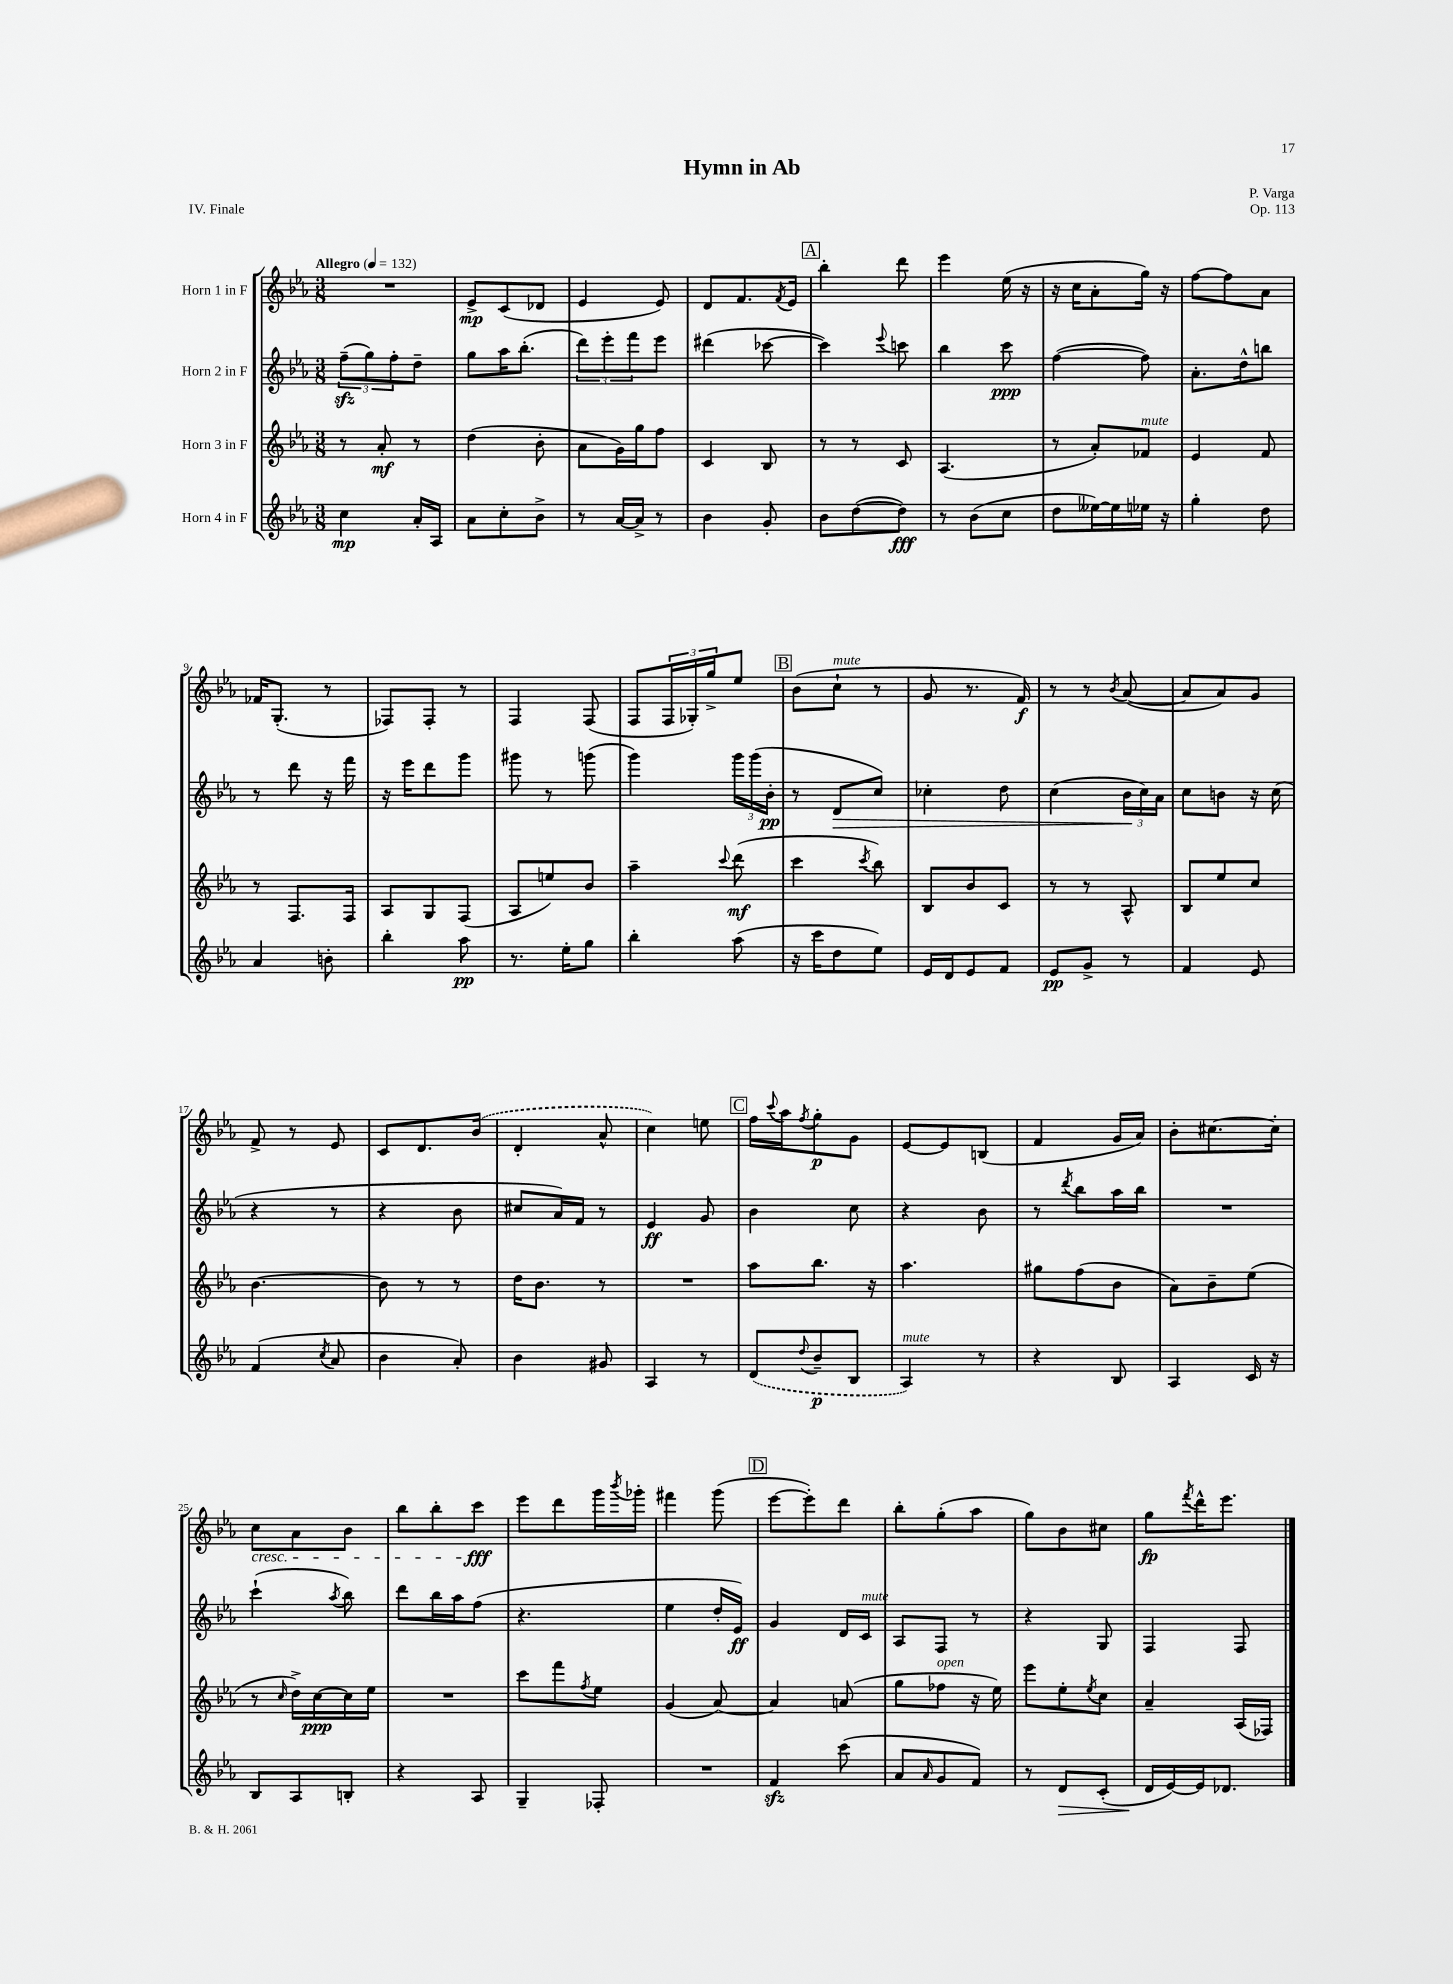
\header { title = "Hymn in Ab" composer = "P. Varga" opus = "Op. 113" piece = "IV. Finale" }
<<
\new StaffGroup <<
\new Staff = "s0" \with { instrumentName = "Horn 1 in F" } {
    \clef treble \key ees \major \numericTimeSignature \time 3/8 \tempo "Allegro" 4 = 132
    R4. |
    ees'8->\mp c'8( des'8 |
    ees'4 ees'8) |
    d'8 f'8. \acciaccatura { f'8 } ees'16 |
    \mark \markup { \box "A" } bes''4-. d'''8 |
    ees'''4 ees''16( r16 |
    r16 c''16 aes'8-. g''16) r16 |
    f''8~ f''8 aes'8 |
    fes'16 g8.-.( r8 |
    fes8) fes8-. r8 |
    f4 f8( |
    f8 \tuplet 3/2 { f16 ges16-.) g''16-> } ees''8 |
    \mark \markup { \box "B" } bes'8( c''8-!^\markup { \italic "mute" } r8 |
    g'8 r8. f'16\f) |
    r8 r8 \acciaccatura { bes'8 } aes'8~( |
    aes'8 aes'8) g'8 |
    f'8-> r8 ees'8 |
    c'8 d'8. \once \slurDashed bes'16( |
    d'4-. aes'8-^ |
    c''4) e''8 |
    \mark \markup { \box "C" } f''16 \appoggiatura { c'''8 } aes''16 \acciaccatura { f''8 } g''8-.\p g'8 |
    ees'8~ ees'8 b8( |
    f'4 g'16 aes'16) |
    bes'8-. cis''8.~ cis''16-. |
    c''8\cresc aes'8 bes'8 |
    bes''8 bes''8-. c'''8\fff\! |
    ees'''8 d'''8 g'''16 \acciaccatura { bes'''8 } ges'''16-. |
    fis'''4 g'''8( |
    \mark \markup { \box "D" } ees'''8~ ees'''8-.) d'''8 |
    bes''8-. g''8-.( aes''8 |
    g''8) bes'8 cis''8 |
    g''8\fp \acciaccatura { f'''8 } d'''16-^ ees'''8. \bar "|." |
}
\new Staff = "s1" \with { instrumentName = "Horn 2 in F" } {
    \clef treble \key ees \major \numericTimeSignature \time 3/8
    \tuplet 3/2 { f''8--\sfz( g''8) f''8-. } d''8-- |
    g''8 aes''16 bes''8.-.( |
    \tuplet 3/2 { d'''8) ees'''8-. f'''8 } ees'''8 |
    dis'''4( ces'''8~ |
    \mark \markup { \box "A" } ces'''4) \appoggiatura { ees'''8 } c'''8 |
    bes''4 c'''8\ppp |
    f''4~( f''8) |
    aes'8.-. d''16-^ b''8 |
    r8 d'''8 r16 f'''16 |
    r16 ees'''16 d'''8 g'''8 |
    gis'''8 r8 g'''8( |
    g'''4) \tuplet 3/2 { g'''16 g'''16( bes'16-.\pp } |
    \mark \markup { \box "B" } r8 d'8\> c''8) |
    ces''4-. d''8 |
    c''4( \tuplet 3/2 { bes'16\! c''16) aes'16 } |
    c''8 b'8 r16 c''16( |
    r4 r8 |
    r4 bes'8 |
    cis''8 aes'16) f'16 r8 |
    ees'4\ff g'8 |
    \mark \markup { \box "C" } bes'4 c''8 |
    r4 bes'8 |
    r8 \acciaccatura { d'''8 } bes''8 aes''16 bes''16 |
    R4. |
    c'''4-!( \acciaccatura { aes''8 } bes''8) |
    d'''8 bes''16 aes''16 f''8( |
    r4. |
    ees''4 d''16-. ees'16\ff) |
    \mark \markup { \box "D" } g'4 d'16 c'16^\markup { \italic "mute" } |
    aes8 f8 r8 |
    r4 g8 |
    f4 f8 \bar "|." |
}
\new Staff = "s2" \with { instrumentName = "Horn 3 in F" } {
    \clef treble \key ees \major \numericTimeSignature \time 3/8
    r8 aes'8-.\mf r8 |
    d''4( bes'8-. |
    aes'8 g'16) g''16 f''8 |
    c'4 bes8 |
    \mark \markup { \box "A" } r8 r8 c'8 |
    aes4.( |
    r8 aes'8-.) fes'8^\markup { \italic "mute" } |
    ees'4 f'8 |
    r8 f8. f16 |
    aes8 g8 f8( |
    aes8 e''8) bes'8 |
    aes''4-- \appoggiatura { c'''8 } d'''8\mf( |
    \mark \markup { \box "B" } c'''4 \acciaccatura { c'''8 } bes''8) |
    bes8 bes'8 c'8 |
    r8 r8 aes8-^ |
    bes8 ees''8 c''8 |
    bes'4.~ |
    bes'8 r8 r8 |
    d''16 bes'8. r8 |
    R4. |
    \mark \markup { \box "C" } aes''8 bes''8. r16 |
    aes''4. |
    gis''8 f''8( bes'8 |
    aes'8) bes'8-- ees''8( |
    r8 \grace { c''16 } d''16->) c''16~\ppp c''16 ees''16 |
    R4. |
    c'''8 f'''8 \acciaccatura { f''8 } ees''8 |
    g'4( aes'8~) |
    \mark \markup { \box "D" } aes'4 a'8( |
    g''8 fes''8^\markup { \italic "open" } r16 ees''16) |
    ees'''8 ees''8-. \acciaccatura { ees''8 } c''8 |
    aes'4-- aes16( fes16) \bar "|." |
}
\new Staff = "s3" \with { instrumentName = "Horn 4 in F" } {
    \clef treble \key ees \major \numericTimeSignature \time 3/8
    c''4\mp aes'16-. aes16 |
    aes'8 c''8-. bes'8-> |
    r8 aes'16~ aes'16-> r8 |
    bes'4 g'8-. |
    \mark \markup { \box "A" } bes'8 d''8~( d''8\fff) |
    r8 bes'8( c''8 |
    d''8 eeses''16~) eeses''16 ees''16 r16 |
    g''4-. d''8 |
    aes'4 b'8-. |
    bes''4-. aes''8\pp |
    r8. ees''16-. g''8 |
    bes''4-. aes''8( |
    \mark \markup { \box "B" } r16 c'''16 d''8 ees''8) |
    ees'16 d'16 ees'8 f'8 |
    ees'8\pp g'8-> r8 |
    f'4 ees'8 |
    f'4( \acciaccatura { c''8 } aes'8 |
    bes'4 aes'8-.) |
    bes'4 gis'8 |
    aes4 r8 |
    \mark \markup { \box "C" } \once \slurDashed d'8( \appoggiatura { d''8 } bes'8--\p bes8 |
    aes4^\markup { \italic "mute" }) r8 |
    r4 bes8 |
    aes4 c'16 r16 |
    bes8 aes8 b8-. |
    r4 aes8 |
    g4-- fes8-. |
    R4. |
    \mark \markup { \box "D" } f'4\sfz c'''8( |
    aes'8 \grace { aes'16 } g'8 f'8) |
    r8 d'8\> c'8-.( |
    d'16\! ees'16~) ees'16 des'8. \bar "|." |
}
>>
>>
